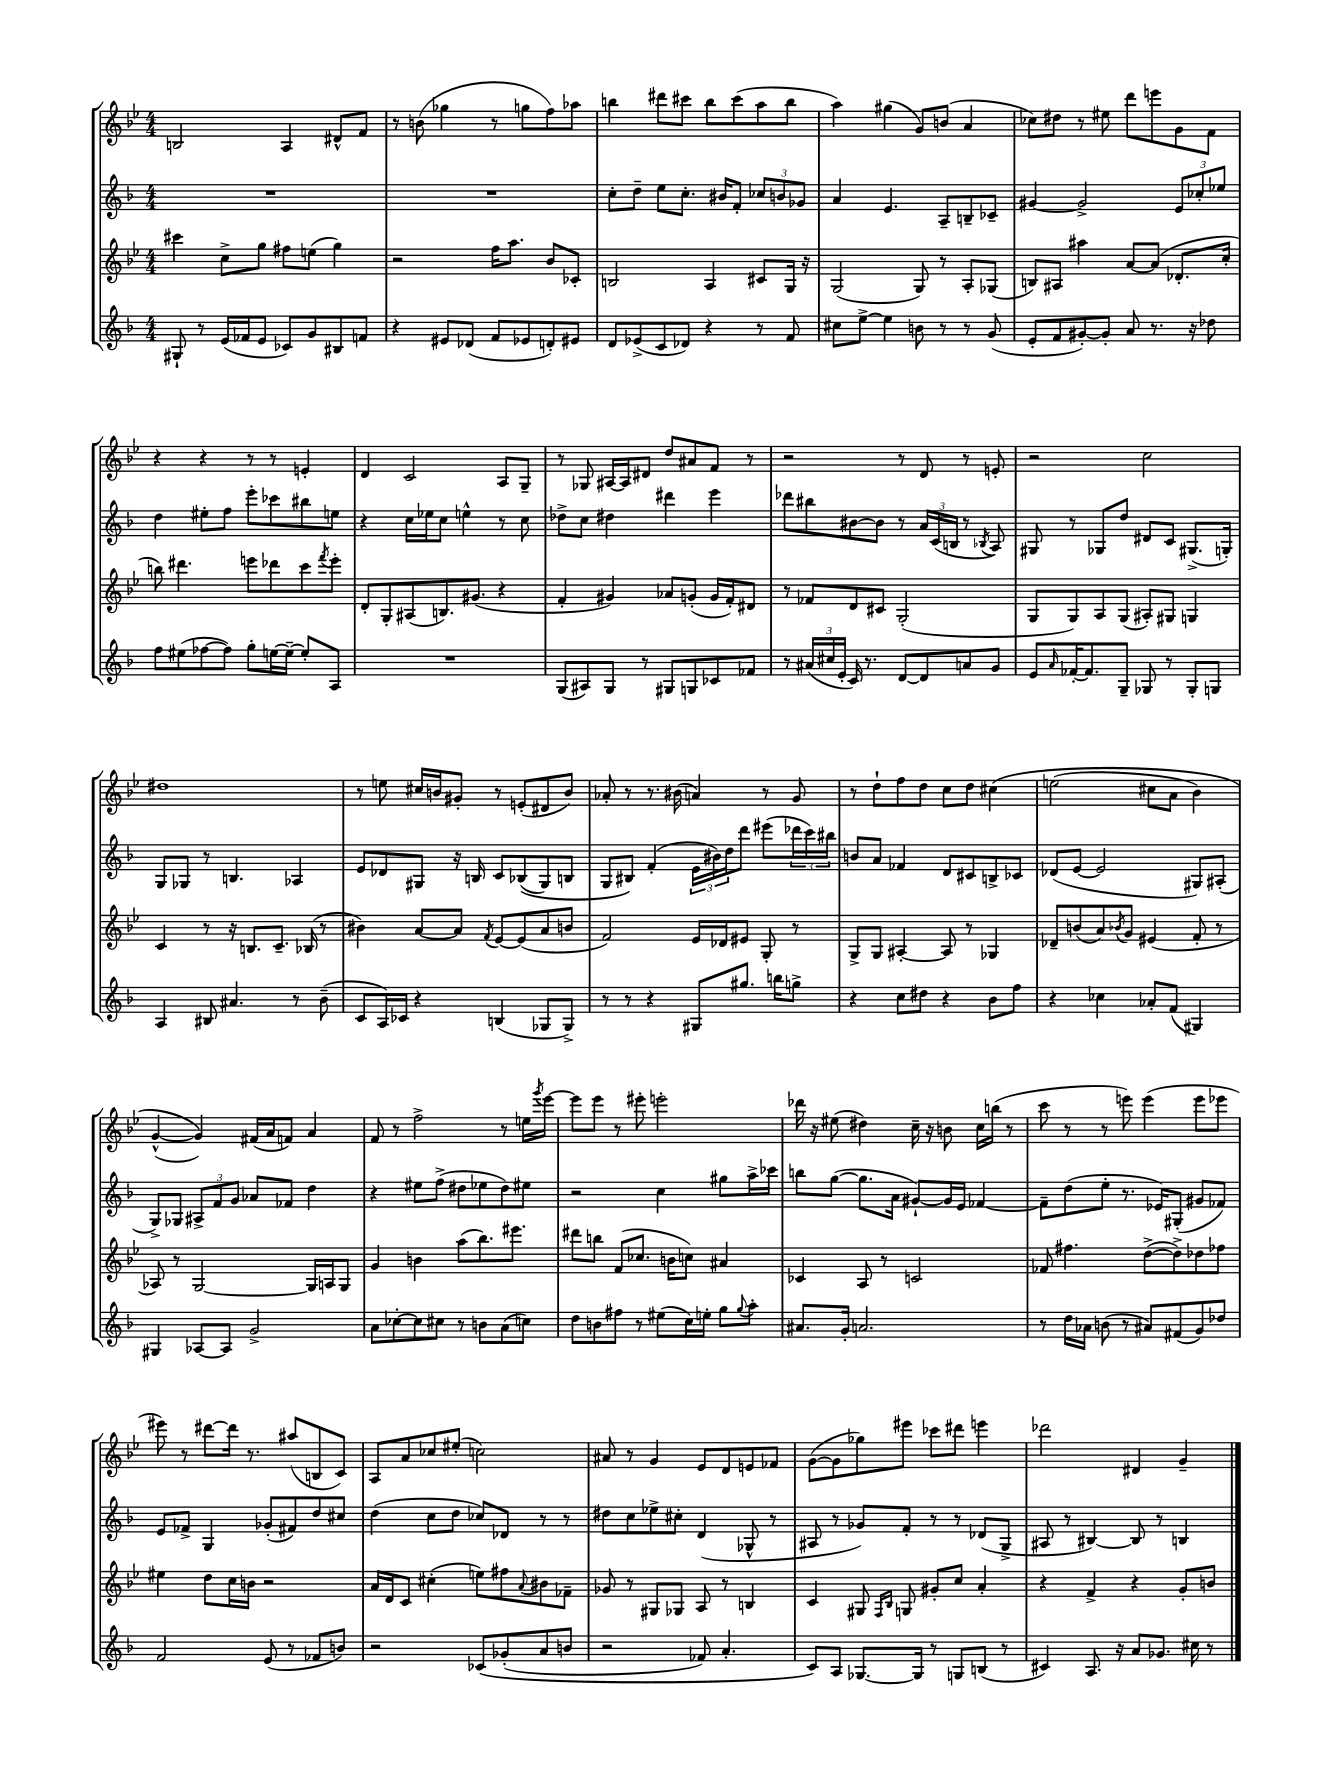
<<
\new StaffGroup <<
\new Staff = "s0" {
    \clef treble \key bes \major \numericTimeSignature \time 4/4
    b2 a4 dis'8-^ f'8 |
    r8 b'8( ges''4 r8 g''8 f''8) aes''8 |
    b''4 dis'''8 cis'''8 b''8 cis'''8( a''8 b''8 |
    a''4) gis''4( g'8) b'8( a'4 |
    ces''8) dis''8 r8 eis''8 d'''8 e'''8 g'8 f'8 |
    r4 r4 r8 r8 e'4-. |
    d'4 c'2 a8 g8-- |
    r8 ges8 ais16~ ais16 dis'8 d''8 ais'8 f'8 r8 |
    r2 r8 d'8 r8 e'8-. |
    r2 c''2 |
    dis''1 |
    r8 e''8 cis''16 b'16 gis'8-. r8 e'8-.( dis'8 b'8) |
    aes'8-. r8 r8. bis'16( a'4) r8 g'8 |
    r8 d''8-! f''8 d''8 c''8 d''8 cis''4\( |
    e''2( cis''8 a'8 bes'4) |
    g'4~-^( g'4)\) fis'16( a'16 f'8) a'4 |
    f'8 r8 f''2-> r8 e''16 \acciaccatura { g'''8 } ees'''16~ |
    ees'''8 ees'''8 r8 eis'''8-. e'''2-. |
    des'''16 r16 eis''8( dis''4) c''16-- r16 b'8 c''16 b''16( r8 |
    c'''8 r8 r8 e'''8) e'''4( e'''8 ees'''8 |
    eis'''8) r8 dis'''8~ dis'''16 r8. ais''8( b8 c'8) |
    a8 a'8 ces''8 eis''8-.( c''2) |
    ais'8 r8 g'4 ees'8 d'8 e'8 fes'8 |
    g'8~( g'8 ges''8) eis'''8 ces'''8 dis'''8 e'''4 |
    des'''2 dis'4 g'4-- \bar "|." |
}
\new Staff = "s1" {
    \clef treble \key f \major \numericTimeSignature \time 4/4
    R1 |
    R1 |
    c''8-. d''8-- e''8 c''8.-. bis'16 f'8-. \tuplet 3/2 { ces''8 b'8 ges'8 } |
    a'4 e'4. a8-- b8-- ces'8-- |
    gis'4~ gis'2-> \tuplet 3/2 { e'8 ces''8-. ees''8 } |
    d''4 eis''8-. f''8 e'''8-. ces'''8 bis''8 e''8 |
    r4 c''16 ees''16 c''8 e''4-^ r8 c''8 |
    des''8-> c''8 dis''4 dis'''4 e'''4 |
    des'''8 bis''8 bis'8~ bis'8 r8 \tuplet 3/2 { a'16 c'16( b16 } r8 \acciaccatura { bes8 } a8) |
    gis8 r8 ges8 d''8 dis'8 c'8 gis8.->( g16-.) |
    g8 ges8 r8 b4. aes4 |
    e'8 des'8 gis8 r16 b16 c'8 bes8(\( gis8) b8 |
    g8 bis8\) f'4-.( \tuplet 3/2 { e'16 bis'16) d''16 } d'''8 eis'''8( \tuplet 3/2 { des'''16 c'''16) bis''16 } |
    b'8 a'8 fes'4 d'8 cis'8 b8-> ces'8 |
    des'8( e'8~ e'2 gis8) ais8-.( |
    g8->) ges8 \tuplet 3/2 { ais8-> f'8 g'8 } aes'8 fes'8 d''4 |
    r4 eis''8 f''8->( dis''8 ees''8 dis''8) eis''8 |
    r2 c''4 gis''8 a''16-> ces'''16 |
    b''8 g''8~( g''8. a'16 gis'8~-!) gis'16 e'16 fes'4~ |
    fes'8-- d''8( e''8-. r8. ees'16) gis8-.( gis'8 fes'8) |
    e'8 fes'8-> g4 ges'8-.( fis'8) d''8 cis''8 |
    d''4( c''8 d''8 ces''8) des'8 r8 r8 |
    dis''8 c''8 ees''8-> cis''8-. d'4( ges8-^ r8 |
    ais8 r8 ges'8) f'8-. r8 r8 des'8( g8-> |
    ais8 r8 bis4~) bis8 r8 b4 \bar "|." |
}
\new Staff = "s2" {
    \clef treble \key bes \major \numericTimeSignature \time 4/4
    cis'''4 c''8-> g''8 fis''8 e''8( g''4) |
    r2 f''16 a''8. bes'8 ces'8-. |
    b2 a4 cis'8 g16 r16 |
    g2( g8) r8 a8-. ges8( |
    b8) ais8 ais''4 a'8~ a'8( des'8.-. c''16-. |
    b''8) dis'''4. e'''8 des'''8 c'''8 \acciaccatura { f'''8 } e'''8-. |
    d'8-. g8-. ais8( b8.) gis'8.( r4 |
    f'4-. gis'4) aes'8 g'8-.( g'16 f'16-.) dis'8 |
    r8 fes'8 d'8 cis'8 g2-.( |
    g8 g8) a8 g8( ais8-.) gis8 g4 |
    c'4 r8 r16 b8. c'8.-- bes16( r8 |
    bis'4) a'8~ a'8 \acciaccatura { f'8 } ees'8~ ees'8( a'8 b'8 |
    f'2) ees'16 des'16 eis'8 g8-. r8 |
    g8-> g8 ais4~-. ais8 r8 ges4 |
    des'8-- b'8( a'8) \acciaccatura { bes'8 } g'8 eis'4( f'8-. r8 |
    aes8) r8 g2~ g16 a16 g8 |
    g'4 b'4 a''8( bes''8.) eis'''8. |
    dis'''8 b''8 f'8( ces''8. b'16 c''8) ais'4 |
    ces'4 a8 r8 c'2 |
    fes'8 fis''4. d''8~->( d''8->) des''8 fes''8 |
    eis''4 d''8 c''16 b'16 r2 |
    a'16 d'16 c'8 cis''4-.( e''8) fis''8 \appoggiatura { a'8 } bis'8 fes'8-- |
    ges'8 r8 gis8 ges8 a8 r8 b4 |
    c'4 gis8 \grace { f16 bes16 } g8 gis'8-. c''8 a'4-. |
    r4 f'4-> r4 g'8-. b'8 \bar "|." |
}
\new Staff = "s3" {
    \clef treble \key f \major \numericTimeSignature \time 4/4
    gis8-! r8 e'16( fes'16 e'8 ces'8) g'8 bis8 f'8 |
    r4 eis'8 des'8( f'8 ees'8 d'8-.) eis'8 |
    d'8 ees'8->( c'8 des'8) r4 r8 f'8 |
    cis''8 e''8~-> e''4 b'8 r8 r8 g'8( |
    e'8-. f'8 gis'8~-.) gis'8-. a'8 r8. r16 des''8 |
    f''8 eis''8( fes''8~ fes''8) g''8-. e''16~ e''16~-- e''8-. a8 |
    R1 |
    g8( ais8) g8 r8 gis8 g8 ces'8 fes'8 |
    r8 \tuplet 3/2 { ais'16( cis''16 e'16-. } c'16) r8. d'8~ d'8 a'8 g'8 |
    e'8 \grace { a'16 } fes'16~-. fes'8. g8-- ges8 r8 ges8-. g8 |
    a4 bis8 ais'4. r8 bes'8--( |
    c'8 a16) ces'16 r4 b4( ges8 ges8->) |
    r8 r8 r4 gis8 gis''8. b''16 g''8-> |
    r4 c''8 dis''8 r4 bes'8 f''8 |
    r4 ces''4 aes'8-. f'8( gis4) |
    gis4 aes8~ aes8 g'2-> |
    a'8 ces''8~-. ces''8 cis''8 r8 b'8 a'8( c''8) |
    d''8 b'8 fis''8 r8 eis''8( c''16) e''16-. g''8 \appoggiatura { g''8 } a''8-. |
    ais'8. g'16-. a'2. |
    r8 d''16 aes'16 b'8( r8 ais'8) fis'8( g'8) des''8 |
    f'2 e'8( r8 fes'8 b'8) |
    r2 ces'8\( ges'8-.( a'8 b'8 |
    r2 fes'8) a'4.-. |
    c'8\) a8 ges8.~ ges16 r8 g8 b8( r8 |
    cis'4) a8. r16 a'8 ges'8. cis''16 r8 \bar "|." |
}
>>
>>
\layout { \context { \Score \remove "Bar_number_engraver" } }
